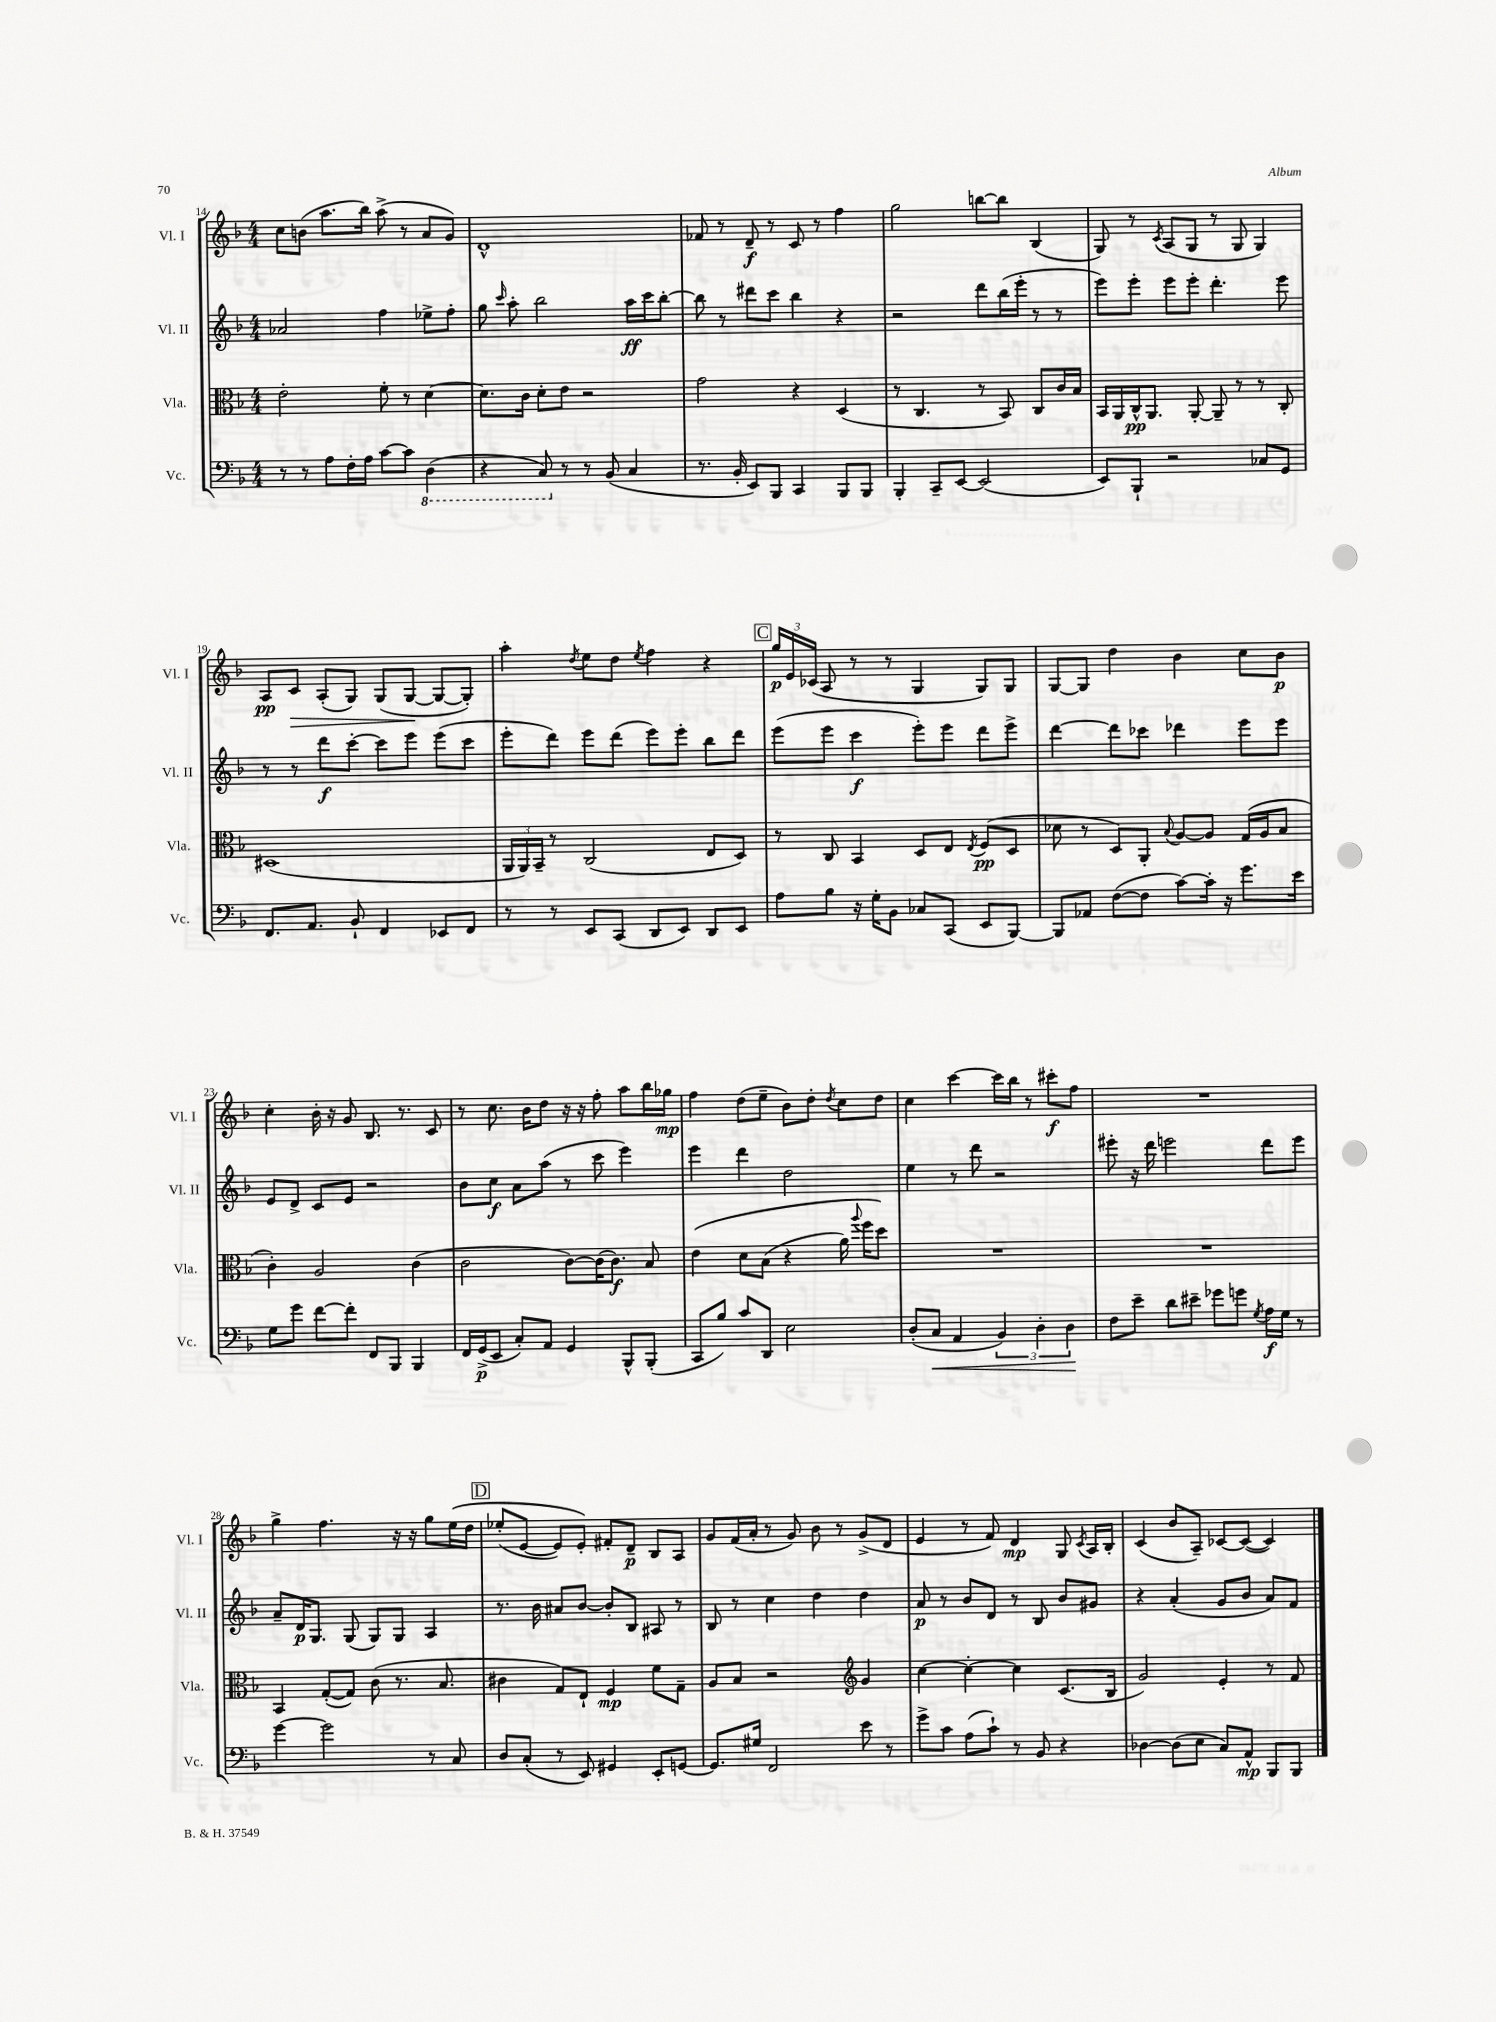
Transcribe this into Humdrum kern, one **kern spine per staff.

**kern	**dynam	**kern	**dynam	**kern	**dynam	**kern	**dynam
*part4	*part4	*part3	*part3	*part2	*part2	*part1	*part1
*staff4	*staff4	*staff3	*staff3	*staff2	*staff2	*staff1	*staff1
*I"Vc.	*	*I"Vla.	*	*I"Vl. II	*	*I"Vl. I	*
*I'Vc.	*	*I'Vla.	*	*I'Vl. II	*	*I'Vl. I	*
*clefF4	*	*clefC3	*	*clefG2	*	*clefG2	*
*k[b-]	*	*k[b-]	*	*k[b-]	*	*k[b-]	*
*M4/4	*	*M4/4	*	*M4/4	*	*M4/4	*
=14	=14	=14	=14	=14	=14	=14	=14
8r	.	2e'\	.	2a-X/	.	8cc\L	.
8r	.	.	.	.	.	(8bn\J	.
8A\L	.	.	.	.	.	8.aa\L	.
16F'\L	.	.	.	.	.	.	.
16A\JJ	.	.	.	.	.	16bb-\Jk)	.
[8c\L	.	8f'\	.	4ff\	.	(8aa^\	.
8c\J]	.	8r	.	.	.	8r	.
*8ba	*	*	*	*	*	*	*
(4DD\	.	[4d\	.	8ee-X^\L	.	8a/L	.
.	.	.	.	8ff'\J	.	8g/J)	.
=15	=15	=15	=15	=15	=15	=15	=15
4r	.	8.d\L]	.	8gg\	.	1d^^	.
.	.	.	.	16qqccc/	.	.	.
.	.	.	.	8aa'\	.	.	.
.	.	16c\Jk	.	.	.	.	.
8CC/)	.	8d'\L	.	2bb-\	.	.	.
*X8ba	*	*	*	*	*	*	*
8r	.	8e\J	.	.	.	.	.
8r	.	2r	.	.	.	.	.
(8BB-/	.	.	.	.	.	.	.
4C/	.	.	.	16aa\LL	ff	.	.
.	.	.	.	16ccc\J	.	.	.
.	.	.	.	[8bb-'\J	.	.	.
=16	=16	=16	=16	=16	=16	=16	=16
8.r	.	2g\	.	8bb-\]	.	8f-X/	.
.	.	.	.	8r	.	8r	.
16BB-'/	.	.	.	.	.	.	.
8EE/L)	.	.	.	8ddd#X\L	.	8d~/	f
8BBB-/J	.	.	.	8ccc\J	.	8r	.
4CC/	.	4r	.	4bb-\	.	8c/	.
.	.	.	.	.	.	8r	.
8BBB-/L	.	(4D/	.	4r	.	4ff\	.
8BBB-/J	.	.	.	.	.	.	.
=17	=17	=17	=17	=17	=17	=17	=17
4BBB-'/	.	8r	.	2r	.	2gg\	.
.	.	4.C/	.	.	.	.	.
8CC~/L	.	.	.	.	.	.	.
[8EE/J	.	.	.	.	.	.	.
(2EE/]	.	8r	.	8ddd\L	.	[8bbn\L	.
.	.	8BB-/)	.	(16bb-\L	.	8bb\J]	.
.	.	.	.	16eee'\JJ	.	.	.
.	.	8C/L	.	8r	.	(4B-/	.
.	.	16c/L	.	8r	.	.	.
.	.	16B-/JJ	.	.	.	.	.
=18	=18	=18	=18	=18	=18	=18	=18
8EE/L)	.	16BB-/LL	.	8eee\L)	.	8G/)	.
.	.	16AA/	.	.	.	.	.
8BBB-`/J	.	16C^^/J	pp	8eee'\J	.	8r	.
.	.	8.AA/J	.	.	.	.	.
.	.	.	.	.	.	8qc/	.
2r	.	.	.	8eee\L	.	(8A/L	.
.	.	[8AA'/	.	8eee'\J	.	8G/J	.
.	.	8AA~/]	.	4.ddd'\	.	8r	.
.	.	8r	.	.	.	8G/	.
8C-X/L	.	8r	.	.	.	4G/)	.
8GG/J	.	8C'/	.	8eee\	.	.	.
!!LO:LB:g=z
=19	=19	=19	=19	=19	=19	=19	=19
8.FF/L	.	(1D#X	.	8r	.	8A/L	pp
!	!	!	!	!	!	!	!LO:HP:b
.	.	.	.	8r	.	8c/J	>
8.AA/J	.	.	.	.	.	.	.
.	.	.	.	8ddd\L	f	(8A'/L	.
8BB-`/	.	.	.	[8ccc'\J	.	8G/J)	.
4FF/	.	.	.	8ccc\L]	.	(8G/L	.
.	.	.	.	8eee\J	.	[8G/J	.
8EE-X/L	.	.	.	(8eee\L	.	8G/L_	]
8FF/J	.	.	.	8ccc\J	.	8G'/J])	.
=20	=20	=20	=20	=20	=20	=20	=20
8r	.	24AA/LL	.	8eee'\L	.	4aa'\	.
.	.	24AA/)	.	.	.	.	.
.	.	24BB-~/JJ	.	.	.	.	.
8r	.	8r	.	8ddd\J)	.	.	.
.	.	.	.	.	.	8qdd/	.
8EE/L	.	(2C/	.	8eee\L	.	8ee\L	.
(8CC/J	.	.	.	(8ddd\J	.	8dd\J	.
.	.	.	.	.	.	8qee/	.
8DD/L	.	.	.	8eee\L)	.	4ff\	.
8EE/J)	.	.	.	8eee'\J	.	.	.
8DD/L	.	8E/L	.	8bb-\L	.	4r	.
8EE/J	.	8D/J)	.	8ddd\J	.	.	.
!!LO:REH:place=s1:t=C
=21	=21	=21	=21	=21	=21	=21	=21
8A\L	.	8r	.	(8eee\L	.	24gg/LL	p
.	.	.	.	.	.	24e/	.
.	.	.	.	.	.	(24c-X/JJ	.
8B-\J	.	8C/	.	8eee\J	.	8A/	.
16r	.	4BB-/	.	4ccc\	f	8r	.
16G'\KL	.	.	.	.	.	.	.
8BB-\J	.	.	.	.	.	8r	.
8C-X/L	.	8D/L	.	8eee'\L)	.	4G/	.
(8CC/J	.	8E/J	.	8eee\J	.	.	.
.	.	8qE/	.	.	.	.	.
8EE/L	.	(8F/L	pp	8ddd\L	.	8G/L)	.
[8BBB-/J)	.	8D/J	.	8eee^\J	.	8G/J	.
=22	=22	=22	=22	=22	=22	=22	=22
8BBB-/L]	.	8d-X\	.	[4ddd\	.	[8G/L	.
8AA-X/J	.	8r	.	.	.	8G/J]	.
([8F\L	.	8D/L)	.	8ddd\L]	.	4dd\	.
8F\J]	.	8AA'/J	.	8ccc-X\J	.	.	.
.	.	8qqB-/	.	.	.	.	.
[8c\L)	.	[8A/L	.	4ddd-X\	.	4b-\	.
16c'\Jk]	.	8A/J]	.	.	.	.	.
16r	.	.	.	.	.	.	.
8.g\L	.	(16G/LL	.	8eee\L	.	8cc\L	.
.	.	16A/J	.	.	.	.	.
.	.	8B-/J	.	8eee\J	.	8b-\J	p
16e\Jk	.	.	.	.	.	.	.
!!LO:LB:g=z
=23	=23	=23	=23	=23	=23	=23	=23
8G\L	.	4c'\)	.	8e/L	.	4cc'\	.
8g\J	.	.	.	8d^/J	.	.	.
[8f\L	.	2A/	.	8c/L	.	16b-'\	.
.	.	.	.	.	.	16r	.
8f'\J]	.	.	.	8e/J	.	8g/	.
8FF/L	.	.	.	2r	.	8.B-/	.
8BBB-/J	.	.	.	.	.	.	.
.	.	.	.	.	.	8.r	.
4BBB-/	.	(4c\	.	.	.	.	.
.	.	.	.	.	.	8c/	.
=24	=24	=24	=24	=24	=24	=24	=24
16FF/LL	.	2c\	.	8b-\L	.	8r	.
(16GG^/J	p	.	.	.	.	.	.
8EE/J	.	.	.	8cc\J	f	8.cc\	.
8C'/L)	.	.	.	8a\L	.	.	.
.	.	.	.	.	.	16b-\KL	.
8AA/J	.	.	.	(8aa\J	.	8dd\J	.
4GG/	.	[8c\L)	.	8r	.	16r	.
.	.	.	.	.	.	16r	.
.	.	(16c\K]	.	8ccc\	.	8ff'\	.
.	.	8.c\J)	f	.	.	.	.
8BBB-^^/L	.	.	.	4eee\)	.	8aa\L	.
(8BBB-'/J	.	8B-/	.	.	.	16bb-\L	.
.	.	.	.	.	.	16gg-X\JJ	mp
=25	=25	=25	=25	=25	=25	=25	=25
8CC/L	.	(4e\	.	4eee\	.	4ff\	.
8B-/J)	.	.	.	.	.	.	.
8c/L	.	8d\L	.	4ddd\	.	(8dd\L	.
8DD/J	.	(8B-\J	.	.	.	8ee~\J	.
2E\	.	4r	.	2dd\	.	8b-\L)	.
.	.	.	.	.	.	8dd'\J	.
.	.	.	.	.	.	8qdd/	.
.	.	16a\)	.	.	.	8cc\L	.
.	.	8qqaa/	.	.	.	.	.
.	.	16ff\KL	.	.	.	.	.
.	.	8dd\J)	.	.	.	8dd\J	.
=26	=26	=26	=26	=26	=26	=26	=26
(8D'/L	.	1r	.	4ee\	.	4cc\	.
!	!LO:HP:b	!	!	!	!	!	!
8C/J	<	.	.	.	.	.	.
4AA/	.	.	.	8r	.	[4ccc\	.
.	.	.	.	8ddd\	.	.	.
6BB-/)	.	.	.	2r	.	16ccc\LL]	.
.	.	.	.	.	.	16bb-\JJ	.
.	.	.	.	.	.	8r	.
6D'\	.	.	.	.	.	.	.
.	.	.	.	.	.	8ccc#X'\L	f
6D\	.	.	.	.	.	.	.
.	.	.	.	.	.	8ff\J	.
.	[	.	.	.	.	.	.
=27	=27	=27	=27	=27	=27	=27	=27
8F\L	.	1r	.	8eee#X'\	.	1r	.
8e~\J	.	.	.	16r	.	.	.
.	.	.	.	16ddd\	.	.	.
8d\L	.	.	.	2eeen\	.	.	.
8e#X~\J	.	.	.	.	.	.	.
8g-X\L	.	.	.	.	.	.	.
8gn\J	.	.	.	.	.	.	.
8qG/	.	.	.	.	.	.	.
16A\LL	f	.	.	8ddd\L	.	.	.
16G\JJ	.	.	.	.	.	.	.
8r	.	.	.	8eee\J	.	.	.
!!LO:LB:g=z
=28	=28	=28	=28	=28	=28	=28	=28
[4g\	.	4BB-/	.	8a~/L	.	4gg^\	.
.	.	.	.	16d/K	p	.	.
.	.	.	.	8.G/J	.	.	.
2g\]	.	([8G'/L	.	.	.	4.ff\	.
.	.	8G/J])	.	(8G/	.	.	.
.	.	(8c\	.	8G/L)	.	.	.
.	.	8.r	.	8G/J	.	16r	.
.	.	.	.	.	.	16r	.
8r	.	.	.	4A/	.	8gg\L	.
.	.	8.B-/	.	.	.	.	.
8C/	.	.	.	.	.	(16ee\L	.
.	.	.	.	.	.	16dd\JJ	.
!!LO:REH:place=s1:t=D
=29	=29	=29	=29	=29	=29	=29	=29
8D/L	.	4c#X\	.	8.r	.	(8ee-X'/L	.
(8C'/J	.	.	.	.	.	[8e/J	.
.	.	.	.	16b-\	.	.	.
8r	.	8G/L)	.	8a#X/L	.	8e/L])	.
8EE/)	.	8E`/J	.	[8b-/J	.	8e'/J)	.
4GG#X/	.	4F/	mp	8b-'/L]	.	8f#X'/L	.
.	.	.	.	8B-/J	.	8d~/J	p
8EE'/L	.	8f\L	.	8A#X/	.	8B-/L	.
[8GGn/J	.	8G~\J	.	8r	.	8A/J	.
=30	=30	=30	=30	=30	=30	=30	=30
8.GG/L]	.	8A/L	.	8B-/	.	8g/L	.
.	.	8B-/J	.	8r	.	(16f/L	.
16G#X/Jk	.	.	.	.	.	16a'/JJ	.
2FF/	.	2r	.	4cc\	.	8r	.
.	.	.	.	.	.	8g/)	.
.	.	.	.	4dd\	.	8b-\	.
.	.	.	.	.	.	8r	.
*	*	*clefG2	*	*	*	*	*
8e\	.	4g/	.	4dd\	.	(8g^/L	.
8r	.	.	.	.	.	8d/J	.
=31	=31	=31	=31	=31	=31	=31	=31
8g^\L	.	[4cc\	.	8a/	p	4e/	.
8c\J	.	.	.	8r	.	.	.
(8A\L	.	4cc'\_	.	8b-/L	.	8r	.
8c`\J)	.	.	.	8d/J	.	8f/)	.
8r	.	4cc\]	.	8r	.	4d/	mp
8BB-/	.	.	.	8B-/	.	.	.
4r	.	(8.c/L	.	8b-/L	.	8G/	.
.	.	.	.	.	.	8qc/	.
.	.	.	.	8g#X/J	.	16A/LL	.
.	.	16B-/Jk	.	.	.	16B-'/JJ	.
=32	=32	=32	=32	=32	=32	=32	=32
[4D-X\	.	2g/)	.	4r	.	(4c/	.
(8D-\L]	.	.	.	(4a'/	.	8b-/L	.
8E\J	.	.	.	.	.	8A~/J)	.
8C/L)	.	4e'/	.	8g/L	.	[8c-X/L	.
8AA^^/J	mp	.	.	8b-/J	.	(8c-/J_	.
8BBB-/L	.	8r	.	8a/L)	.	4c-/])	.
8BBB-/J	.	8f/	.	8f/J	.	.	.
==	==	==	==	==	==	==	==
*-	*-	*-	*-	*-	*-	*-	*-
